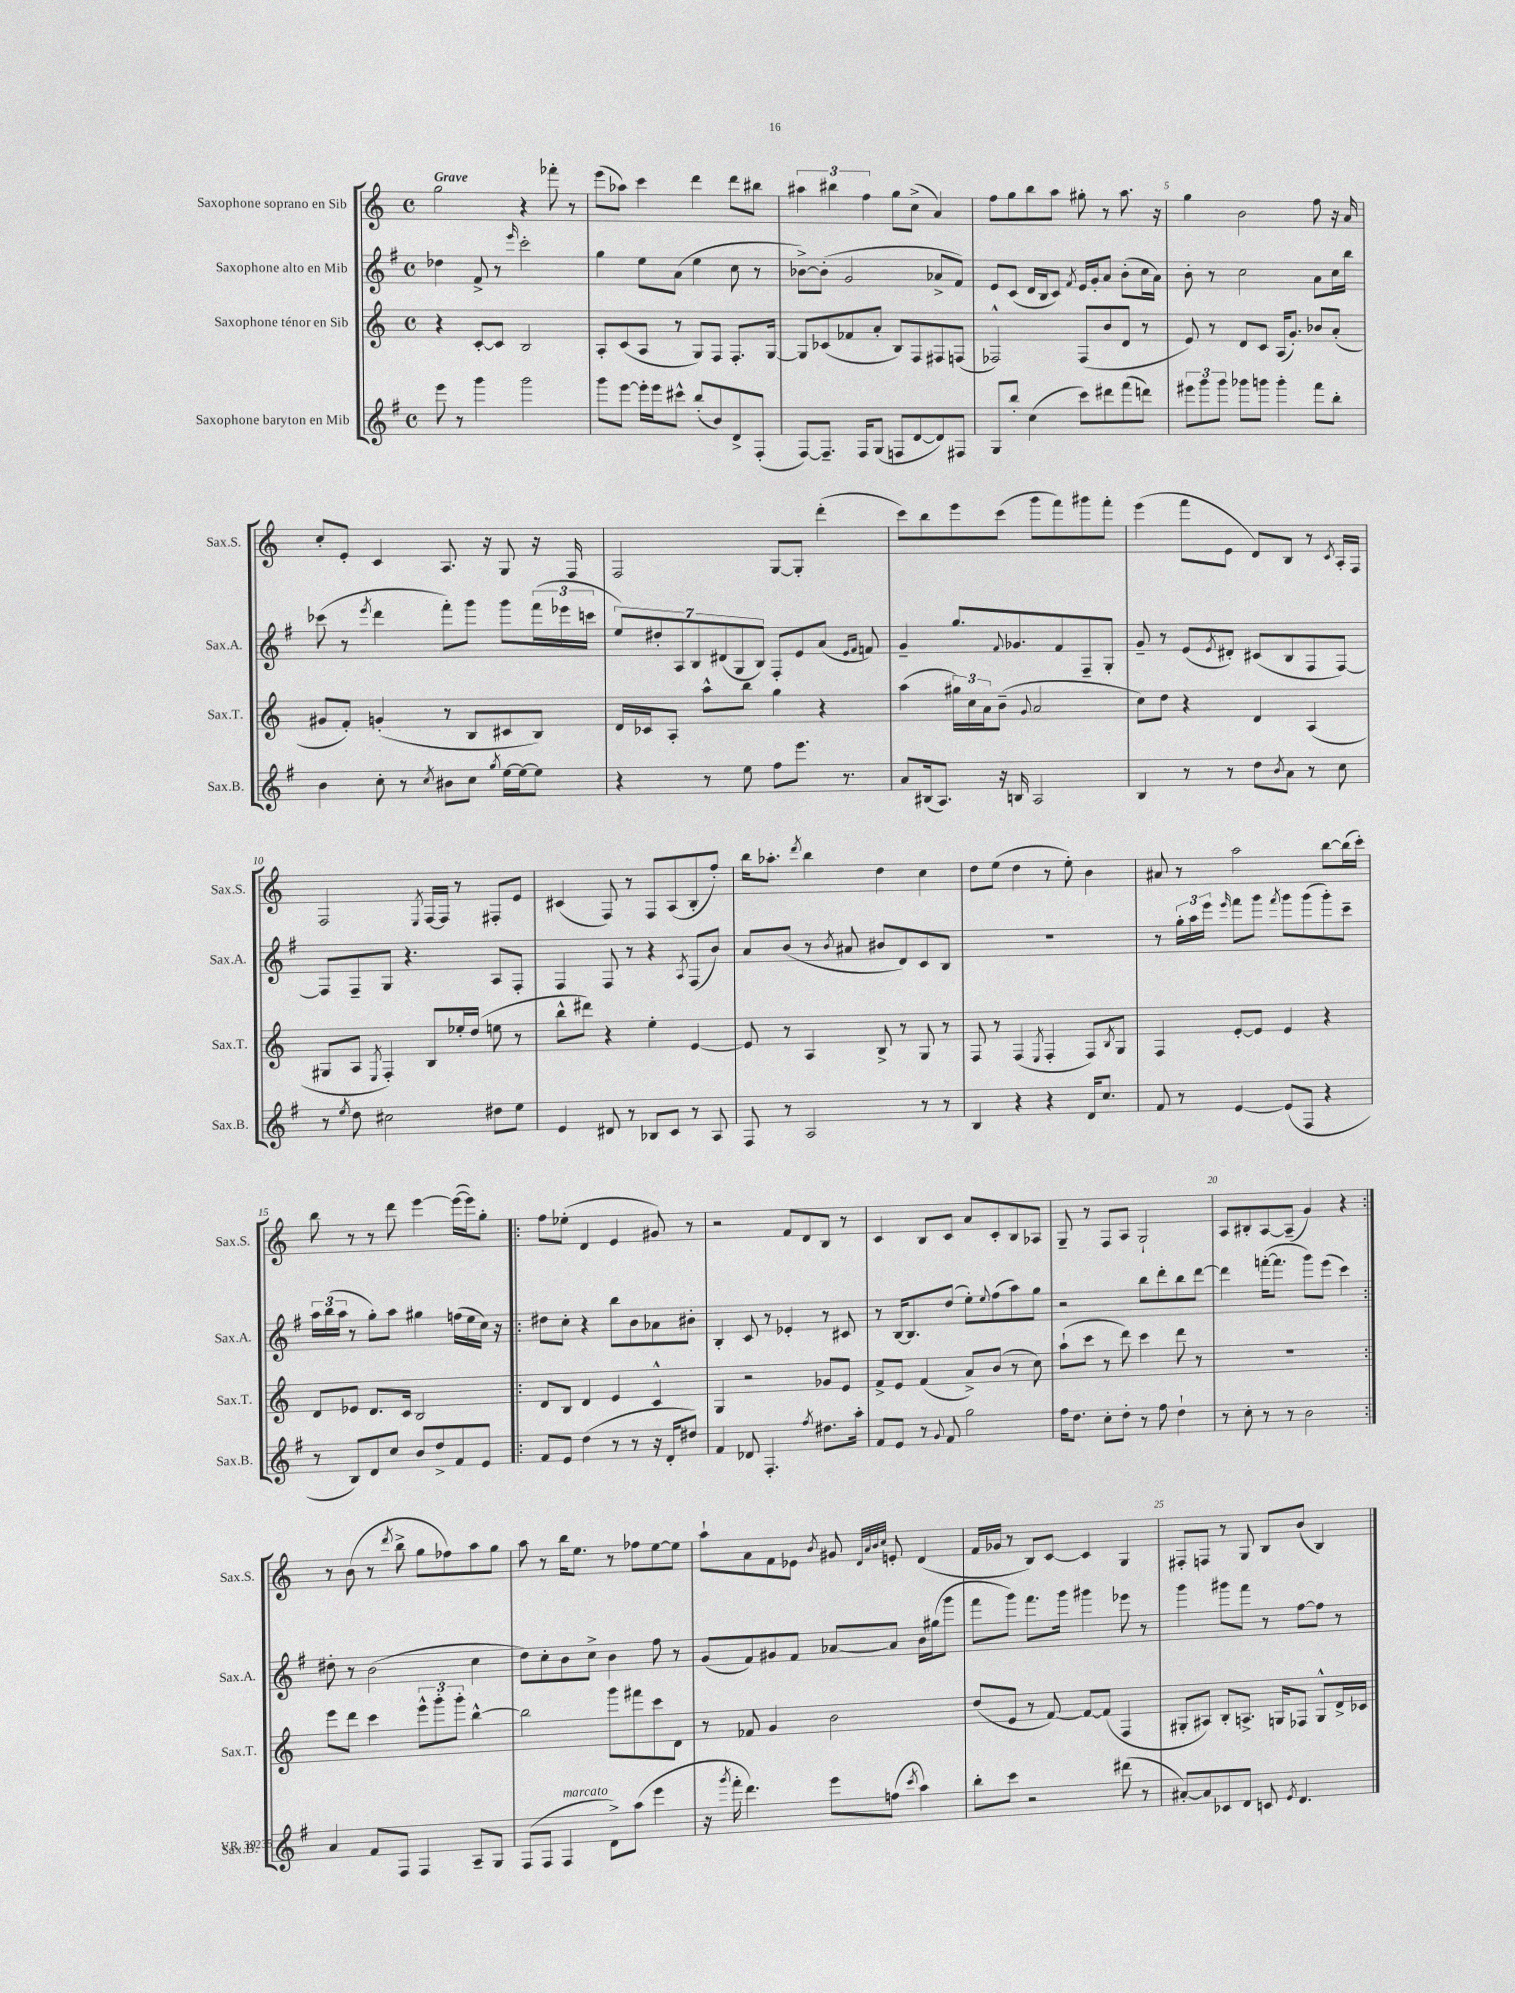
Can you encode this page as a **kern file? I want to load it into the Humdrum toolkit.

**kern	**kern	**kern	**kern
*staff4	*staff3	*staff2	*staff1
*clefG2	*clefG2	*clefG2	*clefG2
*k[f#]	*k[]	*k[f#]	*k[]
*M4/4	*M4/4	*M4/4	*M4/4
*met(c)	*met(c)	*met(c)	*met(c)
8eee	4r	4dd-	2gg
8r	.	.	.
4ggg	[8c'	8f#^	.
.	8c]	8r	.
.	.	16qqeee	.
2ggg	2B	2ccc'	4r
.	.	.	8fff-'
.	.	.	8r
=	=	=	=
8ggg	8A'	4gg	(8eee
[8eee	(8c	.	8aa-)
16eee']	8A	8ee	4ccc
16eee	.	.	.
8ccc#^^	8r	(8a	.
(8bb'	8G)	4ee	4ddd
8b)	8F	.	.
8d^	8.F'	8cc	8ddd
(8F#'	.	8r	8bb#
.	[16G	.	.
=	=	=	=
[8F#)	8G]	[8b-^)	6aa#
8.F#~]	(8c-	(8b-']	.
.	.	.	6bb#
.	8f-	2g	.
16F#	.	.	.
.	.	.	6ff
(8G	8a'	.	.
8F	8B)	.	8gg
[8d	8F	.	(8cc^
8d])	8F#	8a-^	4a)
8F#	(8F	8f#)	.
=	=	=	=
8G	2F-^^)	8e	8ff
8bb'	.	(8c	8gg
(4cc	.	16d	8bb
.	.	16B	.
.	.	8c)	8aa
.	.	8qf#	.
8ccc)	(8F-	16e	8gg#'
.	.	16g'	.
8ddd#	8b	8a	8r
(8fff#	8d	(8b'	8.aa
8ddd)	8r	16cc	.
.	.	16a)	16r
=	=	=	=
12eee#	8e)	8b'	4gg
12ggg	.	.	.
.	8r	8r	.
12ggg	.	.	.
8ggg-	8d	2cc	2b
8ggg	8c	.	.
4ggg'	(16A	.	.
.	8.g')	.	.
8fff#	8b-	8a	8ff
8bb'	(8a'	16cc	16r
.	.	16bb	16a
=	=	=	=
4b	8g#	(8ccc-	8cc'
.	8f')	8r	8e'
.	.	8qeee	.
8cc'	(4g'	4ddd	4c
8r	.	.	.
8qcc	.	.	.
8b#	8r	8fff#')	8.A
8cc	8B	8ggg	.
.	.	.	16r
8qgg	.	.	.
[16ee	8c#	8ggg	8G
16ee_	.	.	.
8ee]	8B)	(24fff#	16r
.	.	24eee-	.
.	.	.	16F
.	.	24ccc	.
=	=	=	=
4r	16d	14ee)	2F
.	16c-	.	.
.	.	14dd#'	.
.	8A'	.	.
.	.	14A	.
.	.	14B	.
8r	8aa^^	.	.
.	.	(14d#	.
.	.	14G	.
8ee	8bb	.	.
.	.	14B)	.
8ff#	4gg	8F#'	[8G
8.eee	.	8e	8G']
.	4r	(8a	(4ddd'
8.r	.	.	.
.	.	16qqe	.
.	.	16qqf#	.
.	.	8f)	.
=	=	=	=
8a	(4aa	4g~	8ccc)
(16B#	.	.	8bb
8.A)	.	.	.
.	24gg#)	8.gg	8eee
.	24cc	.	.
.	24a	.	.
16r	(8b~	.	(8ccc
.	.	8qqf#	.
16B	.	8.g-	.
.	8qqg	.	.
2A	2a	.	8ggg
.	.	8f#	8fff)
.	.	8F#~	8ggg#
.	.	8G'	8fff'
=	=	=	=
4B	8cc)	8g~	(4eee
.	8dd	8r	.
8r	4r	(8e	8fff
.	.	8qe	.
8r	.	8d#')	8e
8dd	4d	(8c#	8d)
8qb	.	.	.
8a	.	8B	8B
8r	(4A	8F#	8r
.	.	.	8qc
8cc	.	[8F#)	16A'
.	.	.	16F
=	=	=	=
8r	8G#	8F#]	2F
8qee	.	.	.
8dd	8A	8F#~	.
.	8qE	.	.
2cc#	4F')	8G	.
.	.	4.r	.
.	.	.	8qE
.	8B	.	[16F
.	.	.	16F]
.	16ee-'	.	8r
.	(16dd	.	.
8dd#	8ee	8A	8F#'
8ee	8r	8F#'	8e
=	=	=	=
4e	8bb^^	4F#	(4c#
.	8ddd#)	.	.
8d#	4r	8F#	8F)
8r	.	8r	8r
8B-	4ee'	4r	8F
8c	.	.	(8A
.	.	8qA	.
8r	[4e	(8F#	8B'
8A	.	8b)	8ff')
=	=	=	=
8F#	8e]	8a	16bb
.	.	.	8.aa-'
8r	8r	(8b	.
.	.	.	8qddd
2A	4A	8r	4bb
.	.	8qb	.
.	.	8a#	.
.	8B^	8b#	4dd
.	8r	8d)	.
8r	8G	8c	4cc
8r	8r	8B	.
=	=	=	=
4B	8F	1r	8dd
.	8r	.	(8ee
4r	(4F	.	4dd
.	8qE	.	.
4r	4F'	.	8r
.	.	.	8ee')
16d	8F)	.	4b
8.cc	.	.	.
.	8qB	.	.
.	8G	.	.
=	=	=	=
8f#	4F	8r	8a#
8r	.	24gg'	8r
.	.	24aa	.
.	.	24eee	.
.	.	16qqeee	.
[4e	[8e'	8fff#	2aa
.	8e]	8ggg	.
.	.	8qfff#	.
(8e]	4e	8ggg	.
8F#	.	(8ggg	.
4r	4r	8ggg')	[8bb
.	.	8ccc~	(16bb]
.	.	.	16ccc')
=	=	=	=
8r	8d	24aa	8bb
.	.	(24bb	.
.	.	24aa	.
8B)	8e-	8r	8r
8d	8.d	8gg')	8r
8cc	.	8aa	8ddd
.	16c	.	.
8b	2B	4gg#	[4eee
8dd^	.	.	.
8f#	.	(16ff	(16eee_
.	.	16ee	16eee])
8e	.	16cc)	8gg'
.	.	16r	.
=!|:	=!|:	=!|:	=!|:
8f#	8d	8dd#	8ff
8e	8B	8cc'	(8ee-'
(4dd	4d	4r	4d
8r	4e	8bb	4e
8r	.	8b	.
16r	4c^^	8a-	8g#)
16d'	.	.	.
8dd#)	.	8b#'	8r
=	=	=	=
4f#	4G	4B'	2r
8d-	2r	8c	.
4.F#'	.	8r	.
.	.	4e-'	8f
.	.	.	8d
8qff#	.	.	.
8.dd#	8g-	8r	8B
.	8e	8c#	8r
16aa'	.	.	.
=	=	=	=
8f#	8f^	8r	4c
8e	8e	[16B	.
.	.	8.B]	.
8r	(4f	.	8B
8qqg	.	.	.
8f#	.	(8dd	8c
2gg	8a^)	8ee')	8a
.	.	8qqee	.
.	(8b	(8ff#	8c'
.	8r	8aa)	8B
.	8cc)	8gg	8A-
=	=	=	=
16ff#	(8aa`	2r	8G~
8.dd	.	.	.
.	8ccc	.	8r
8cc'	8r	.	8F
8dd'	8ddd)	.	8A
8r	4ccc	8bb	2G`
8ff#	.	8ddd'	.
4dd`	8ddd	8bb	.
.	8r	[8ddd	.
=	=	=	=
8r	1r	4ddd]	8A
8cc'	.	.	8B#'
8r	.	([16fff'	[8A
.	.	8.fff]	.
8r	.	.	(8A~]
2b	.	8ggg)	4g)
.	.	(8eee	.
.	.	4ccc)	4r
=:|!	=:|!	=:|!	=:|!
4a	8eee	8dd#'	8r
.	8ddd	8r	(8b
8f#	4ccc	(2b	8r
.	.	.	8qddd
8F#	.	.	8bb^
4F#	12eee^^	.	8gg
.	12ggg'	.	.
.	.	.	8ff-)
.	12ggg'	.	.
8A~	[4bb^^	4cc	8aa
8G	.	.	8gg
=	=	=	=
(8F#	2bb]	8dd)	8aa
8F#	.	8cc'	8r
4F#	.	8b	16bb
.	.	.	8.ee
.	.	8cc^	.
8d^)	8ggg	4b	8r
(8aa	8fff#	.	8ff-
4eee	8ccc	8ff#	[8ee
.	8d	8r	8ee]
=	=	=	=
16r	8r	(8g	8aa`
8qggg	.	.	.
16fff#'	.	.	.
4.ddd)	8f-	8f#)	8a
.	4g	8g#	8f
.	.	8f#	8e-
.	.	.	8qb
8eee	2b	[8a-	8g#
.	.	.	32qqd
.	.	.	32qqa
.	.	.	32qqb
.	.	.	32qqcc
(8ff	.	8a-]	8e'
8qccc	.	.	.
4aa)	.	16b	(4d
.	.	(16gg#	.
.	.	8ggg	.
=	=	=	=
8bb'	(8dd	8fff#	16f
.	.	.	16g-
8ccc	8e	8ggg)	8r
2r	8r	8.fff#	8B)
.	[8f)	.	[8c
.	.	16ggg	.
.	8f_	4ggg#	4c]
.	(8f]	.	.
(8ddd#	4F	8eee-	4G
8r	.	8r	.
=	=	=	=
[8a#')	8G#'	4ggg	8F#'
8a#]	8A#)	.	8F
8c-	8B'	8ggg#	8r
8d	8.A^	8fff#	8G
8c	.	8r	8B
.	16G	.	.
8qe	.	.	.
4.d	8F-	[8ff#	(8b
.	8G^^	8ff#]	4B)
.	16d^	8r	.
.	16c-	.	.
==	==	==	==
*-	*-	*-	*-
